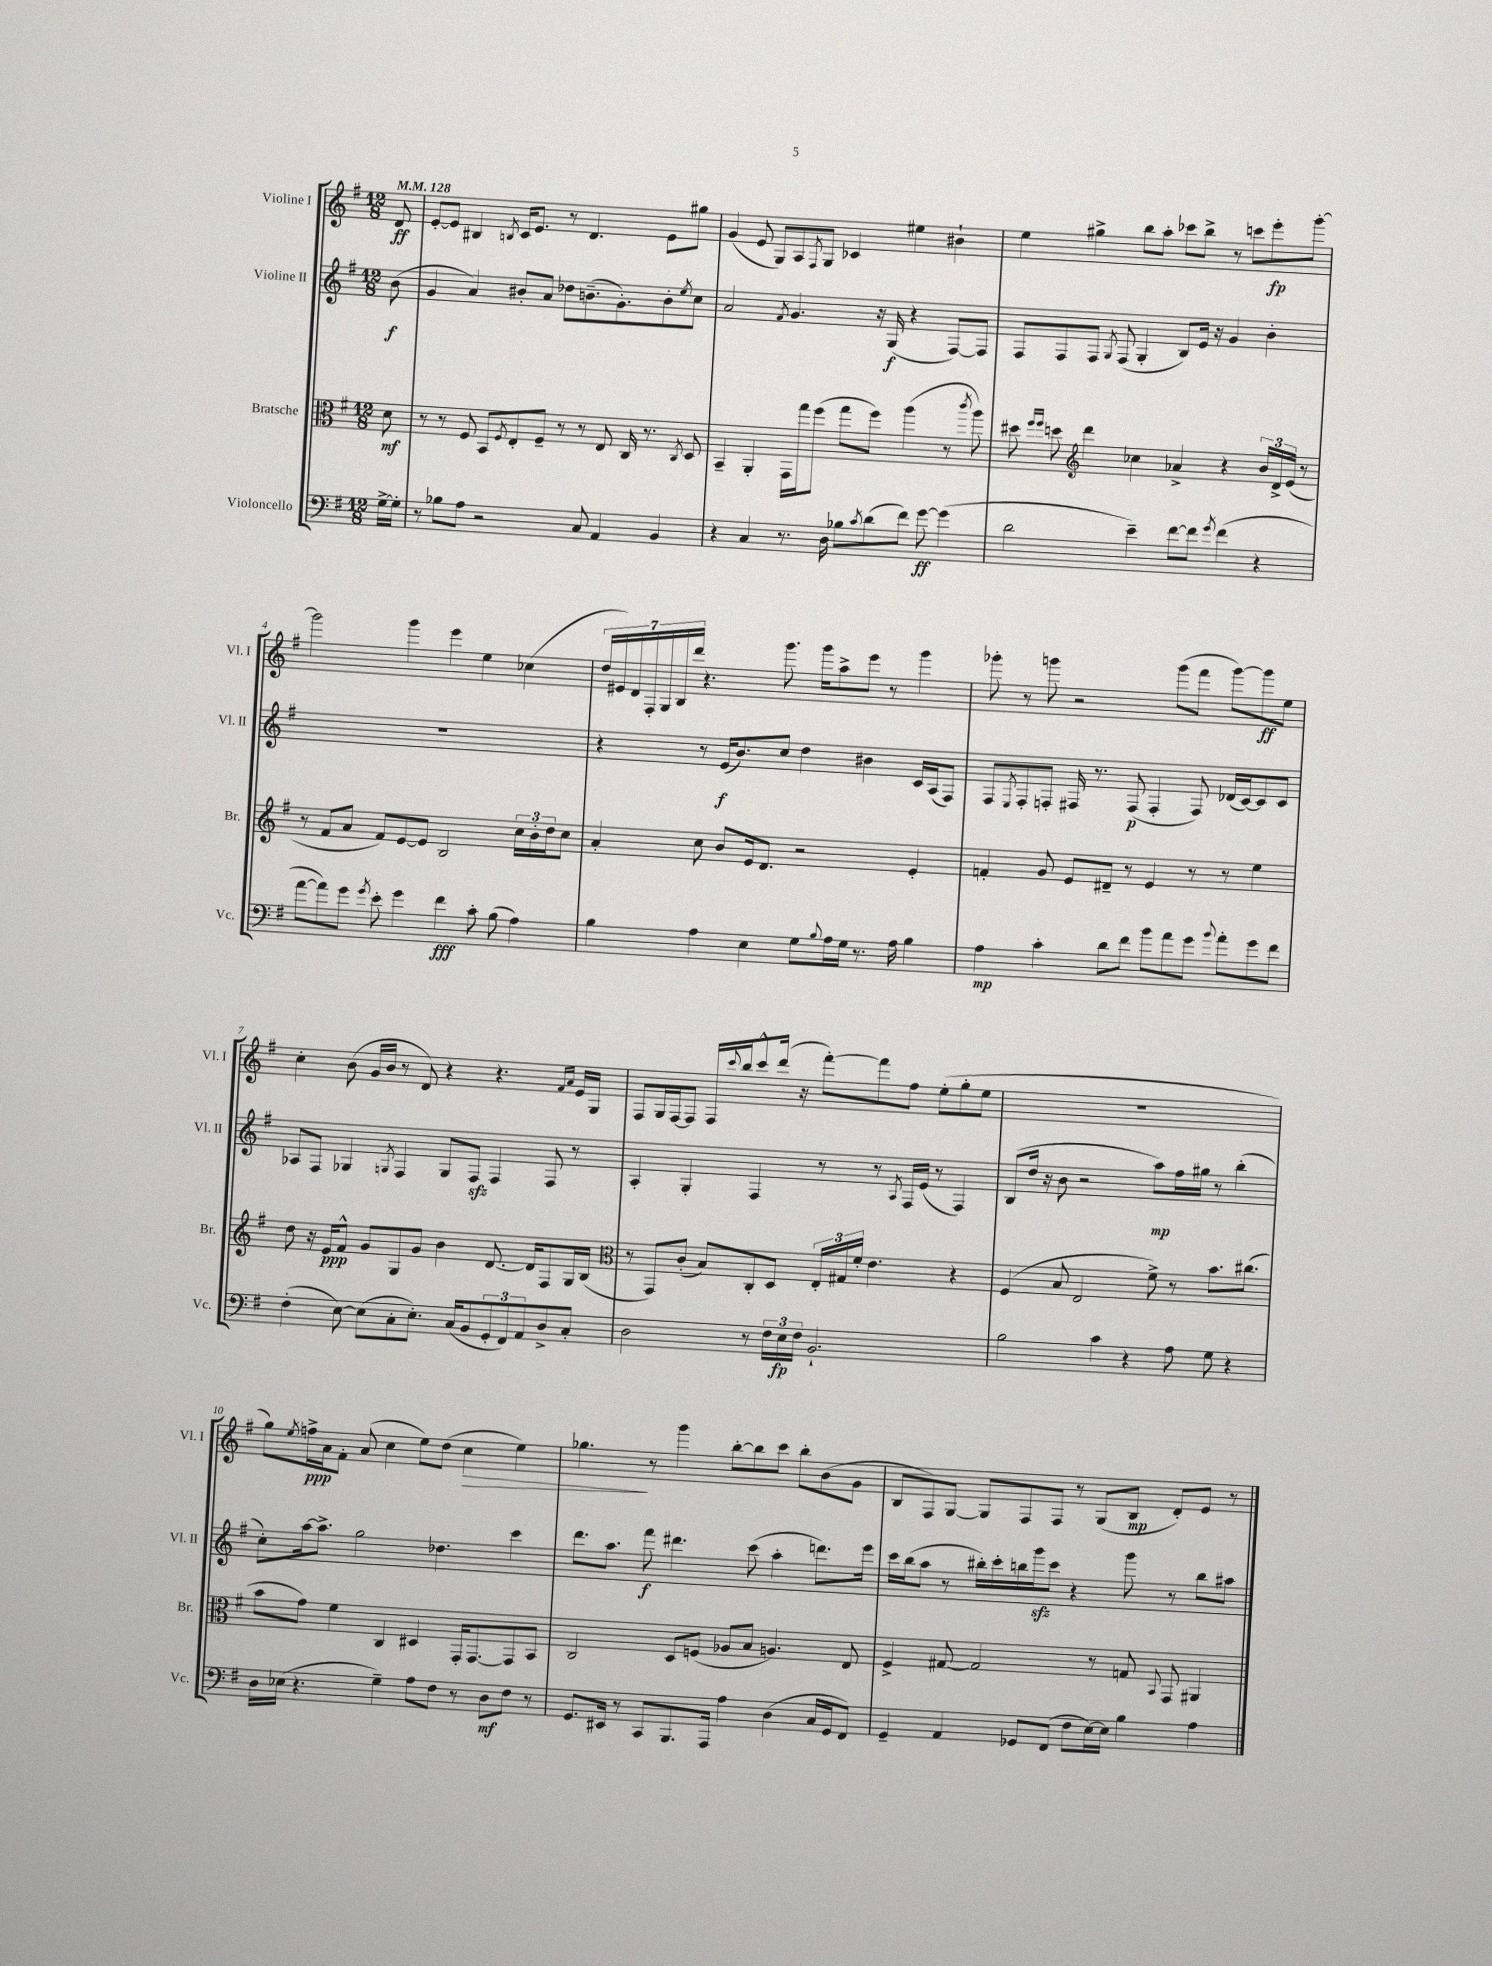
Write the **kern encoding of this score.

**kern	**dynam	**kern	**dynam	**kern	**dynam	**kern	**dynam
*part4	*part4	*part3	*part3	*part2	*part2	*part1	*part1
*staff4	*staff4	*staff3	*staff3	*staff2	*staff2	*staff1	*staff1
*I"Violoncello	*	*I"Bratsche	*	*I"Violine II	*	*I"Violine I	*
*I'Vc.	*	*I'Br.	*	*I'Vl. II	*	*I'Vl. I	*
*clefF4	*	*clefC3	*	*clefG2	*	*clefG2	*
*k[f#]	*	*k[f#]	*	*k[f#]	*	*k[f#]	*
*M12/8	*	*M12/8	*	*M12/8	*	*M12/8	*
*MM128	*	*MM128	*	*MM128	*	*MM128	*
=	=	=	=	=	=	=	=
[16G^\LL	.	8d\	mf	(8b\	f	8d/	ff
16G'\JJ]	.	.	.	.	.	.	.
=1	=1	=1	=1	=1	=1	=1	=1
8r	.	8r	.	4g/	.	[8e'/L	.
8B-X\L	.	8r	.	.	.	8e/J]	.
8A\J	.	8F#/	.	4a/)	.	4B#X/	.
2r	.	8BB/L	.	.	.	.	.
.	.	8qF#/	.	.	.	8qBn/	.
.	.	8E'/	.	8b#X'/L	.	16c/KL	.
.	.	.	.	.	.	8.e/J	.
.	.	8F#~/J	.	8a/J	.	.	.
.	.	8r	.	8dd-X\L	.	8r	.
8C/	.	8r	.	(8.bn~\	.	4.d/	.
4AA/	.	8E/	.	.	.	.	.
.	.	.	.	8.g'\)	.	.	.
.	.	16C/	.	.	.	.	.
.	.	8.r	.	.	.	.	.
4BB/	.	.	.	8b'\	.	8e\L	.
.	.	8qC/	.	8qee/	.	.	.
.	.	8D/	.	8cc\J	.	8gg#X\J	.
=2	=2	=2	=2	=2	=2	=2	=2
4r	.	4BB~/	.	2a/	.	(4g/	.
4C/	.	4AA'/	.	.	.	8e/	.
.	.	.	.	.	.	8G/L)	.
.	.	.	.	8qf#/	.	.	.
8.r	.	16GG\LL	.	4.g/	.	8A/	.
.	.	16gg\J	.	.	.	.	.
.	.	.	.	.	.	8qF#/	.
.	.	(8ff#\J	.	.	.	8G/J	.
16D\	.	.	.	.	.	.	.
8B-X\L	.	8gg\L	.	.	.	4c-X/	.
8qc/	.	.	.	.	.	.	.
(8d\	.	8ff#\J)	.	16r	.	.	.
.	.	.	.	(16G/	f	.	.
8f#\J)	.	(4aa\	.	4r	.	4ee#X\	.
[8g\	ff	.	.	.	.	.	.
(4g\]	.	8r	.	[8F#/L)	.	4b#X`\	.
.	.	8qccc/	.	.	.	.	.
.	.	8aa\)	.	8F#/J]	.	.	.
=3	=3	=3	=3	=3	=3	=3	=3
2d\	.	8dd#X\	.	8F#/L	.	4ee\	.
.	.	16qqff#/LL	.	.	.	.	.
.	.	16qqff#/JJ	.	.	.	.	.
.	.	8ddn\	.	8F#/	.	.	.
*	*	*clefG2	*	*	*	*	*
.	.	4ddd\	.	8F#/J	.	4gg#X^\	.
.	.	.	.	8qG/	.	.	.
.	.	.	.	(8F#/	.	.	.
4e~\)	.	4cc-X\	.	4G'/	.	8bb\L	.
.	.	.	.	.	.	8aa'\J	.
[8f#\L	.	4a-X^/	.	8B/L)	.	8ccc-X\L	.
8f#\J]	.	.	.	16e/Jk	.	8bb^\J	.
.	.	.	.	16r	.	.	.
8qg/	.	.	.	.	.	.	.
(4f#\	.	4r	.	4g/	.	8r	.
.	.	.	.	.	.	8cccn\L	.
4r	.	24b/LL	.	4b'\	.	8eee'\	fp
.	.	24d^/	.	.	.	.	.
.	.	(24e/JJ	.	.	.	.	.
.	.	8r	.	.	.	[8ggg'\J	.
!!LO:LB:g=z
=4	=4	=4	=4	=4	=4	=4	=4
[8a\L	.	8r	.	1.r	.	2ggg\]	.
8a\])	.	8f#/L	.	.	.	.	.
8g\J	.	8a/J	.	.	.	.	.
8qg/	.	.	.	.	.	.	.
8e'\	.	8f#/L)	.	.	.	.	.
4g\	.	[8e/	.	.	.	4ggg\	.
.	.	8e/J]	.	.	.	.	.
4f#\	fff	2B/	.	.	.	4eee\	.
8c'\	.	.	.	.	.	4ee\	.
(8B\	.	.	.	.	.	.	.
4A\)	.	24cc\LL	.	.	.	(4cc-X\	.
.	.	24b'\	.	.	.	.	.
.	.	24dd\J	.	.	.	.	.
.	.	8cc\J	.	.	.	.	.
=5	=5	=5	=5	=5	=5	=5	=5
4B\	.	4a'/	.	4r	.	28dd/LL	.
.	.	.	.	.	.	28e#X/)	.
.	.	.	.	.	.	28d/	.
.	.	.	.	.	.	28F#'/	.
.	.	.	.	.	.	28G/	.
.	.	.	.	.	.	28B/	.
.	.	.	.	.	.	28ddd/JJ	.
4A\	.	8cc\	.	8r	.	4.r	.
.	.	8b/L	.	(16e/KL	f	.	.
.	.	.	.	8.b/)	.	.	.
4E\	.	16e/k	.	.	.	.	.
.	.	8.d/J	.	.	.	.	.
.	.	.	.	8cc/J	.	8.ggg\	.
8G\L	.	2r	.	4dd\	.	.	.
.	.	.	.	.	.	16ggg\KL	.
8qqB/	.	.	.	.	.	.	.
16A\L	.	.	.	.	.	8aa^\	.
16G\JJ	.	.	.	.	.	.	.
8.r	.	.	.	4b#X\	.	8eee\J	.
.	.	.	.	.	.	8r	.
16A\	.	.	.	.	.	.	.
4B\	.	4e'/	.	16c/LL	.	4ggg\	.
.	.	.	.	(16A/J	.	.	.
.	.	.	.	8F#/J)	.	.	.
=6	=6	=6	=6	=6	=6	=6	=6
4A\	mp	4fn'/	.	8F#/L	.	8ggg-X'\	.
.	.	.	.	8qE/	.	.	.
.	.	.	.	8F#'/	.	8r	.
4c'\	.	8g/	.	8Fn'/J	.	8gggn\	.
.	.	8e/L	.	16F#X/	.	2r	.
.	.	.	.	8.r	.	.	.
8d\L	.	8d#X~/J	.	.	.	.	.
8f#\J	.	8r	.	(8F#/	p	.	.
8b\L	.	4e/	.	4F#'/	.	.	.
8a\	.	.	.	.	.	(8ggg\L	.
8g\J	.	8r	.	8F#/)	.	8fff#\J	.
8qqb/	.	.	.	.	.	.	.
8a'\L	.	8r	.	(16d-X/LL	.	[8ggg\L)	.
.	.	.	.	[16c/J)	.	.	.
8g\	.	4ee\	.	8c/]	.	8ggg\]	ff
8f#\J	.	.	.	8c/J	.	8ee\J	.
!!LO:LB:g=z
=7	=7	=7	=7	=7	=7	=7	=7
(4F#'\	.	8dd\	.	8A-X/L	.	4cc'\	.
.	.	16r	.	8F#/J	.	.	.
.	.	16e/KL	ppp	.	.	.	.
[8E\)	.	8f#^^/J	.	4G-X/	.	(8b\	.
(8E\L]	.	8g/L	.	.	.	16g/LL	.
.	.	.	.	.	.	16b/JJ	.
.	.	.	.	8qGn/	.	.	.
8C'\	.	8G/	.	4F#/	.	8r	.
8.E'\J)	.	8g/J	.	.	.	8d/)	.
.	.	4b\	.	8G/L	.	4r	.
(16C/KL	.	.	.	.	.	.	.
8BB/	.	.	.	8F#zz/J	.	.	.
12GG'/	.	[8.d/	.	4F#/	.	4.r	.
12FF#/)	.	.	.	.	.	.	.
12AA/	.	.	.	.	.	.	.
.	.	16d/KL]	.	.	.	.	.
8D^/	.	8F#/	.	8F#/	.	.	.
.	.	.	.	.	.	16qqf#/LL	.
.	.	.	.	.	.	16qqa/JJ	.
8C'/J	.	16G/L	.	8r	.	16e/LL	.
.	.	(16B/JJ	.	.	.	16G/JJ	.
=8	=8	=8	=8	=8	=8	=8	=8
*	*	*clefC3	*	*	*	*	*
2D\	.	8r	.	4A'/	.	8F#/L	.
.	.	8GG/L)	.	.	.	16G/L	.
.	.	.	.	.	.	[16F#/J	.
.	.	(8c'/J	.	4G'/	.	8F#/J]	.
.	.	8B/L)	.	.	.	16F#/LL	.
.	.	.	.	.	.	8qqccc/	.
.	.	.	.	.	.	16bb/J	.
8r	.	8C'/	.	4F#/	.	8ccc^^/	.
24F#\LL	.	8D/J	.	.	.	(16ddd/Jk	.
24E\	fp	.	.	.	.	.	.
.	.	.	.	.	.	16r	.
24F#\JJ	.	.	.	.	.	.	.
2.BB`/	.	24E'/LL	.	8r	.	[8fff#'\L)	.
.	.	24G#X/	.	.	.	.	.
.	.	24f#'/JJ	.	.	.	.	.
.	.	4.e\	.	8r	.	8fff#\]	.
.	.	.	.	8qA/	.	.	.
.	.	.	.	16F#/LL	.	8ff#\J	.
.	.	.	.	(16e/JJ	.	.	.
.	.	.	.	8r	.	(8ee'\L	.
.	.	4r	.	4F#/)	.	8gg'\	.
.	.	.	.	.	.	8ee\J	.
=9	=9	=9	=9	=9	=9	=9	=9
2B\	.	(4F#/	.	(8B/L	.	1.r	.
.	.	.	.	16dd/Jk	.	.	.
.	.	.	.	16r	.	.	.
.	.	8B/	.	8b\	.	.	.
.	.	2E/	.	2r	.	.	.
4c\	.	.	.	.	.	.	.
4r	.	.	.	.	.	.	.
.	.	8f#^\)	.	8aa\L)	mp	.	.
8A\	.	8r	.	16ff#\L	.	.	.
.	.	.	.	16gg#X\JJ	.	.	.
8G\	.	8.b\L	.	8r	.	.	.
4r	.	.	.	(4bb'\	.	.	.
.	.	(8.cc#X\J	.	.	.	.	.
!!LO:LB:g=z
=10	=10	=10	=10	=10	=10	=10	=10
16D\LL	.	8b\L	.	8cc'\L)	.	8gg\L)	.
(16E-X\JJ	.	.	.	.	.	.	.
.	.	.	.	.	.	8qee/	.
4.r	.	8g\J)	.	[16aa\k	.	16ffn^\L	ppp
.	.	.	.	8.aa^\J]	.	16a\J	.
.	.	4f#\	.	.	.	8f#'\J	.
.	.	.	.	2gg\	.	(8a/	.
4G~\)	.	4C/	.	.	.	4cc\	.
8A\L	.	4D#X/	.	.	.	8ee\L)	.
8F#\J	.	.	.	4.dd-X\	.	(8dd\J	.
!	!	!	!	!	!	!	!LO:HP:b
8r	.	16GG'/KL	.	.	.	4cc\	>
.	.	[8.GG/	.	.	.	.	.
8D\L	mf	.	.	.	.	.	.
8F#\J	.	8GG/]	.	4ccc\	.	4ee\)	.
8r	.	8BB/J	.	.	.	.	.
=11	=11	=11	=11	=11	=11	=11	=11
8.GG/L	.	2C/	.	8.ddd\L	.	4.gg-X\	.
16EE#X/Jk	.	.	.	8.aa\J	.	.	.
8r	.	.	.	.	.	.	.
8CC/L	.	.	.	8fff#\	f	8r	]
8.BBB/	.	8D/L	.	4.ddd#X\	.	4ggg\	.
.	.	(8Fn/J	.	.	.	.	.
16AAA/Jk	.	.	.	.	.	.	.
4A\	.	8A-X/L	.	.	.	[8bb'\L	.
.	.	8B/J	.	(8ccc\	.	8bb\]	.
(4D\	.	4.An/)	.	4aa'\	.	8ccc\J	.
.	.	.	.	.	.	8bb'\L	.
16C/LL	.	.	.	8.dddn\L)	.	(8b\	.
16GG/J	.	.	.	.	.	.	.
8FF#/J)	.	8E/	.	.	.	8g\J	.
.	.	.	.	16eee\Jk	.	.	.
=12	=12	=12	=12	=12	=12	=12	=12
4GG~/	.	4F#^/	.	16ccc\LL	.	8B/L	.
.	.	.	.	(16bb\J	.	.	.
.	.	.	.	8aa\J	.	8F#/)	.
4AA/	.	[8G#X/	.	8r	.	[8G/J	.
.	.	2G#/]	.	16bb#X'\LL)	.	8G/L]	.
.	.	.	.	16ccc'\	.	.	.
8GG-X/L	.	.	.	16bbn\	.	8F#/	.
.	.	.	.	16gggzz\J	.	.	.
(8FF#/J	.	.	.	8ccc\J	.	8F#/J	.
8F#\L	.	.	.	4r	.	8r	.
[16E\L)	.	8r	.	.	.	(8G/L	.
16E\JJ]	.	.	.	.	.	.	.
4B\	.	8Gn/	.	8ggg\	.	8B/J	mp
.	.	8qqBB/	.	.	.	.	.
.	.	8GG/	.	8r	.	8d'/L)	.
4A\	.	4AA#X/	.	8bb\L	.	8e/J	.
.	.	.	.	8aa#X\J	.	8r	.
==	==	==	==	==	==	==	==
*-	*-	*-	*-	*-	*-	*-	*-
